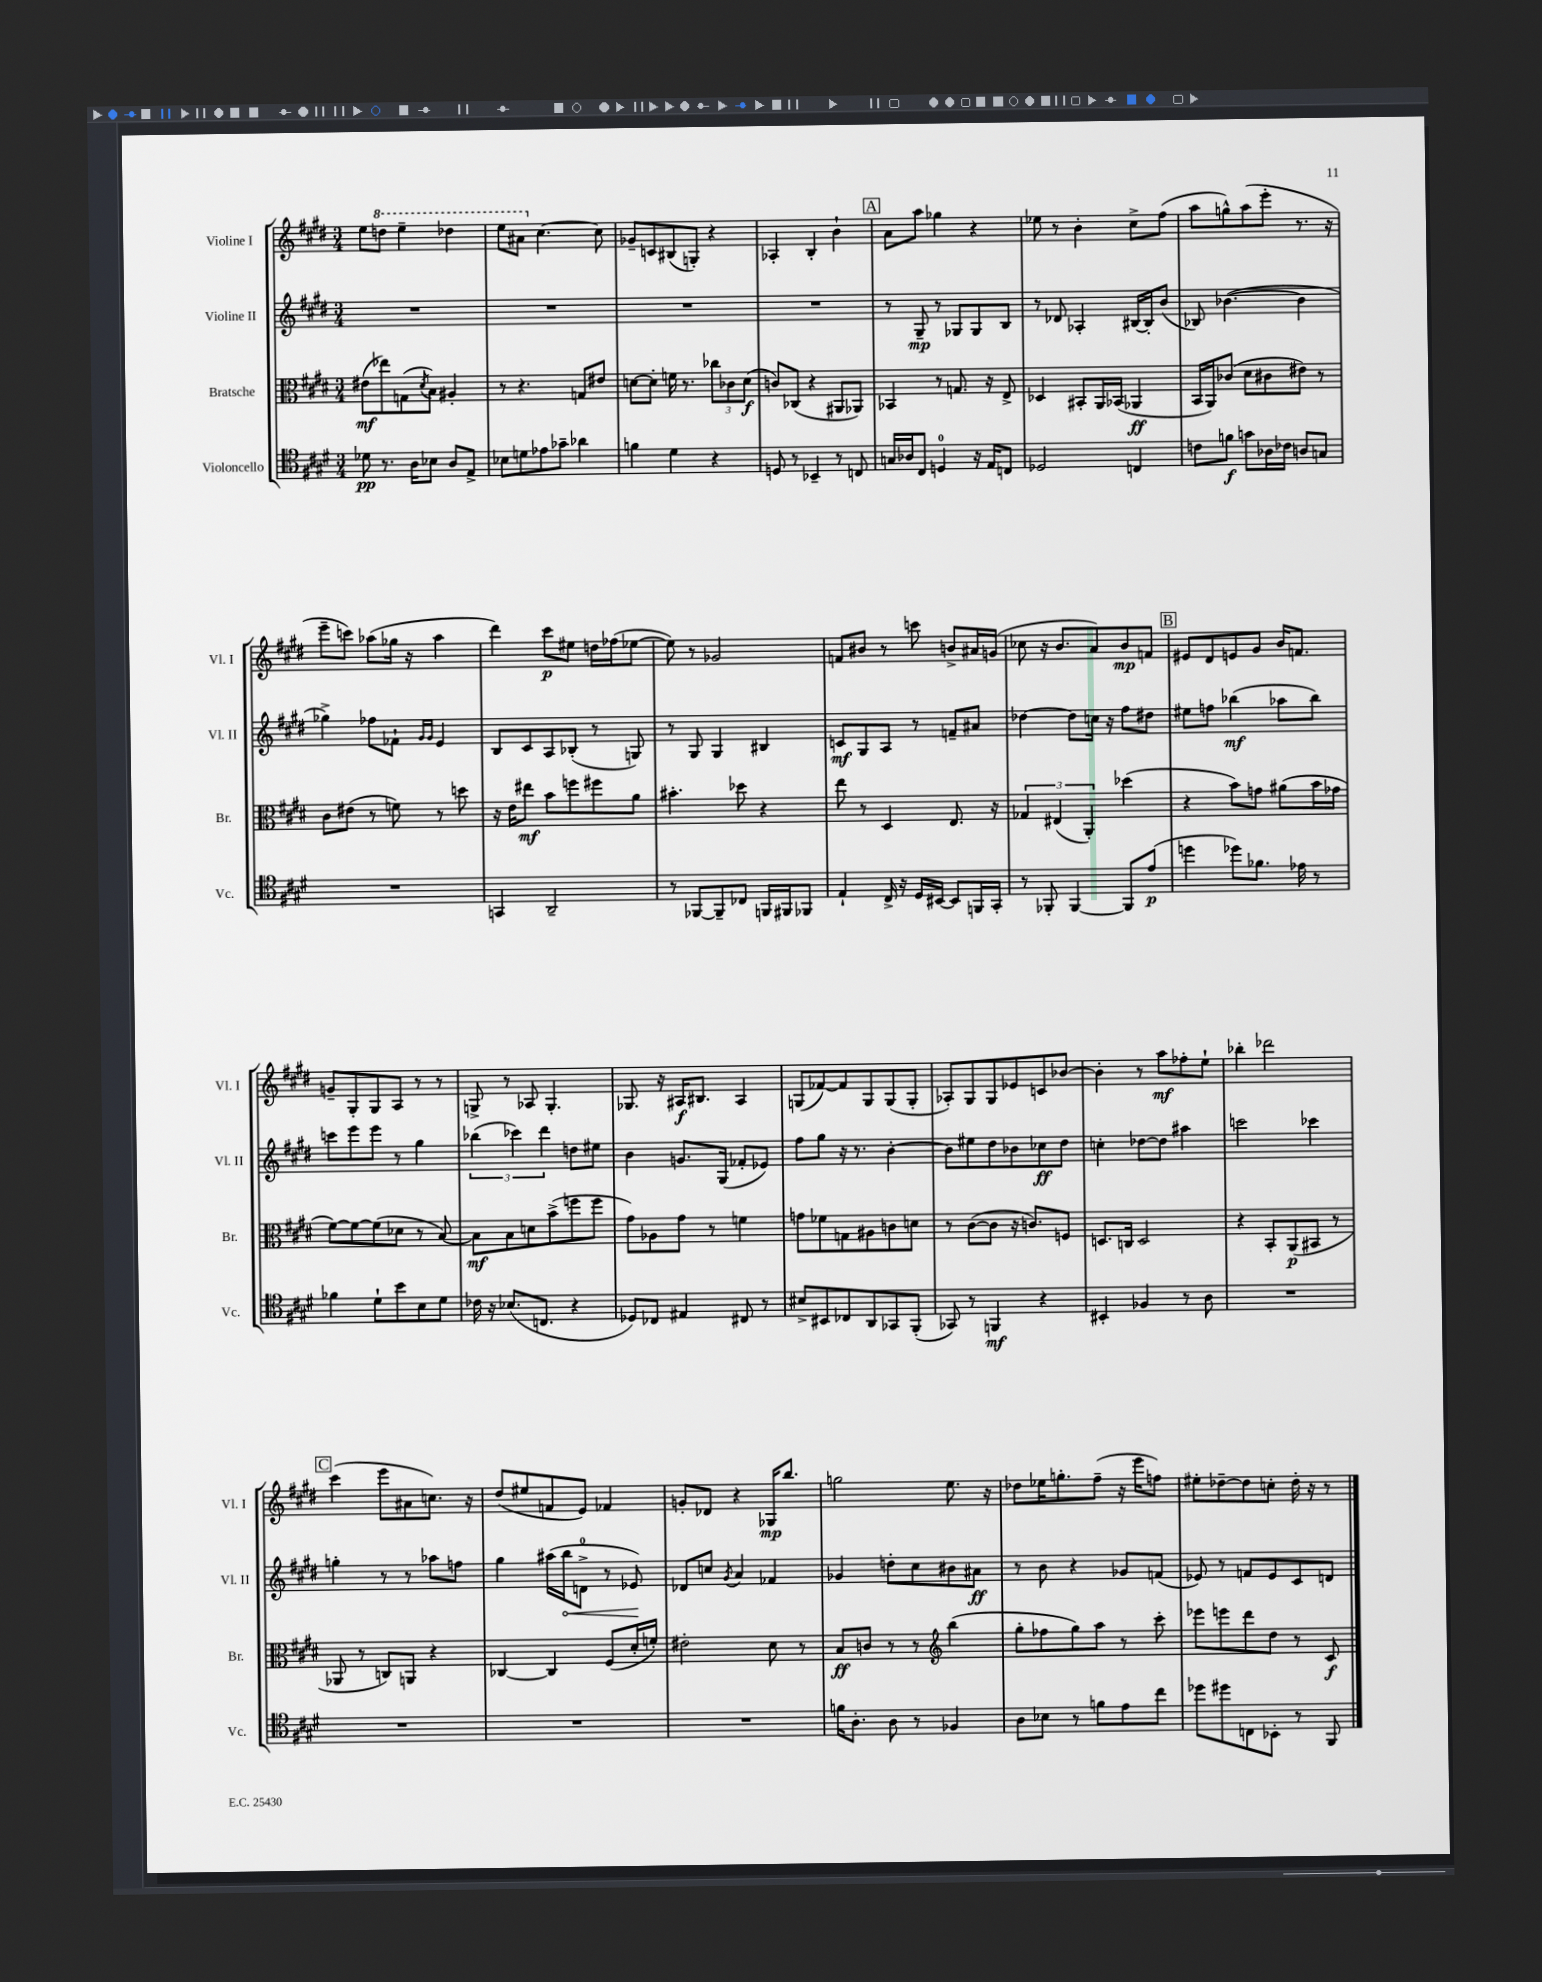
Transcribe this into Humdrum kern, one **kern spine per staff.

**kern	**kern	**kern	**kern
*staff4	*staff3	*staff2	*staff1
*clefC4	*clefC3	*clefG2	*clefG2
*k[f#c#g#d#]	*k[f#c#g#d#]	*k[f#c#g#d#]	*k[f#c#g#d#]
*M3/4	*M3/4	*M3/4	*M3/4
8d-	(8e#	2.r	8ee
8.r	8ee-)	.	8ddd
.	(8G	.	4eee~
16A	.	.	.
.	8qd#	.	.
8B-	8B)	.	.
8A	4A#'	.	4ddd-
8E^	.	.	.
=	=	=	=
8B-	8r	2.r	8eee
8d	4.r	.	8aa#
8e-	.	.	[4.cc#
8g-~	.	.	.
4a-	8G	.	.
.	8e#	.	8cc#]
=	=	=	=
4f	[8d	2.r	8g-~
.	8d']	.	8c
4d#	16f	.	(8B#
.	8.r	.	.
.	.	.	8G')
4r	12cc-	.	4r
.	12c-	.	.
.	(12d	.	.
=	=	=	=
8D	8c)	2.r	4A-'
8r	(8C-	.	.
4BB-~	4r	.	4B'
8r	8AA#	.	4b`
8C	8AA-)	.	.
=	=	=	=
16G	4BB-	8r	8a
16A-	.	.	.
8C#	.	8G#~	8aa
4D	8r	8r	4gg-
.	8.G	8G-	.
16r	.	8G-	4r
16E	16r	.	.
8C	8E^	8B	.
=	=	=	=
2D-	4D-	8r	8ee-
.	.	8d-	8r
.	8BB#'	4A-'	4b'
.	16AA	.	.
.	(16BB-	.	.
4C	4AA-	[16B#	8cc#^
.	.	16B#']	.
.	.	(8b	(8ff#
=	=	=	=
8c	16BB	8B-)	8aa
.	16AA)	.	.
8f	(8c-	([4.b-	8gg^^)
8g	8d#	.	(8aa
16A-	8c#	.	8eee'
16c-	.	.	.
8A	8e#)	4b-]	8.r
8G	8r	.	.
.	.	.	16r
=	=	=	=
2.r	8c#	4gg-^)	8eee~
.	(8e#	.	8ccc)
.	8r	8ff-	(8aa-
.	8f)	8f-`	16gg-
.	.	.	16r
.	.	16qqg#	.
.	.	16qqg#	.
.	8r	4e	4aa-
.	8dd	.	.
=	=	=	=
4GG	16r	8B	4ddd#)
.	16e	.	.
.	8ee#	8c#	.
2AA~	8b	8A	8ccc#
.	8ff	(8B-'	8ee#
.	8ff#	8r	16dd
.	.	.	(16ff-
.	8a	8G)	[8ee-
=	=	=	=
8r	4.b#'	8r	8ee-])
[8FF-	.	8G#	8r
8FF-~]	.	4G#	2g-
8C-	8dd-	.	.
16FF	4r	4B#	.
16FF#	.	.	.
8FF-	.	.	.
=	=	=	=
4E`	8ee	8c	8f
.	8r	8G#	8b#
16C#^	4D#	8A	8r
16r	.	.	.
16D#	.	8r	8ccc
[16BB#	.	.	.
8BB#]	8.E	8f~	8b^
16FF	.	8a#	16a#
16GG#'	16r	.	(16g
=	=	=	=
8r	6G-	[4dd-	8cc-
8FF-'	.	.	16r
.	(6E#	.	.
.	.	.	8.b
[4FF-	.	8dd-]	.
.	6AA')	.	.
.	.	16cc	8a)
.	.	16r	.
8FF-]	(4dd-	8ff#	8b
(8e	.	8dd#	8f
=	=	=	=
4dd	4r	8ee#	8e#
.	.	8ff	8d#
8dd-)	8b)	(4bb-	8e
8.f-	8g	.	8g#
.	(8a#	8aa-	16b
16e-	.	.	8.f
8r	16b	8bb-)	.
.	16g-	.	.
=	=	=	=
4f-	[8f#)	8ccc	8g~
.	8f#_	8eee	8G#'
8d#`	(8f#]	8eee	8G#
8b	8d-	8r	8A
8B	8r	4gg#	8r
8d#	[8B)	.	8r
=	=	=	=
16c-	8B]	(6bb-	8G^
16r	.	.	.
(8.B-	8B	.	8r
.	.	6ccc-)	.
.	8d	.	8A-
8.C	.	.	.
.	.	6ddd#	.
.	(8b^	.	4.G'
4r	8ff	8dd	.
.	8ff	8ee#	.
=	=	=	=
8D-)	8g#)	4b	8.G-
8C-	8A-	.	.
.	.	.	16r
4E#	8g#	8.g	16A#
.	.	.	8.B#
.	8r	.	.
.	.	(16G#	.
8C#	4f	8f-'	4A#
8r	.	8e-)	.
=	=	=	=
8B#^	8g	8ff#	(8G
8BB#	8f-	8gg#	[8f-)
8C-	8G	16r	8f-]
.	.	8.r	.
8AA	8A#	.	8G
8GG-	8c	[4b'	(8G
(8FF#'	8d	.	8G'
=	=	=	=
8GG-)	8r	8b]	8A-')
8r	([8c#	8ee#	8G#
4FF	8c#]	8dd#	8G#
.	16r	8b-	8e-
.	8.c)	.	.
4r	.	8cc-	8c
.	8F	8dd#	[8b-
=	=	=	=
4BB#'	8.D	4cc'	4b-']
.	16C	.	.
4F-	2D	[8dd-	8r
.	.	8dd-]	8aa
8r	.	4aa#	8ff-'
8A	.	.	8ee`
=	=	=	=
2.r	4r	2ccc	4bb-'
.	8BB'	.	2ddd-
.	(8AA	.	.
.	8BB#	4ccc-	.
.	8r	.	.
=	=	=	=
2.r	8AA-	4gg'	(4ccc#
.	8r	.	.
.	8C)	8r	8eee
.	8AA	8r	8a#
.	4r	8aa-	8.cc)
.	.	8ff	.
.	.	.	16r
=	=	=	=
2.r	[4C-	4gg#	(8dd#
.	.	.	8ee#
.	4C-]	(16aa#	8f
.	.	16bb	.
.	.	8d^	8e)
.	(8F#	8r	4f-
.	16d#'	8e-)	.
.	16f')	.	.
=	=	=	=
2.r	2e#'	8d-	8g'
.	.	8cc	8d-
.	.	8qg#	.
.	.	4a	4r
.	8d#	4f-	16G-
.	.	.	8.bb
.	8r	.	.
=	=	=	=
16f	8B	4g-	2gg
8.A'	.	.	.
.	8c	.	.
8A	8r	8dd'	.
8r	8r	8cc#	.
*	*clefG2	*	*
4F-	(4bb	8b#	8.ee
.	.	8a#	.
.	.	.	16r
=	=	=	=
8A	8gg#'	8r	8dd-
8B-	8ff-	8b	16ee-
.	.	.	8.gg'
8r	8gg#)	4r	.
8f	8aa	.	(8ff#~
8e	8r	8g-	16r
.	.	.	16eee
8cc#	8ccc#'	(8f	8ff)
=	=	=	=
8dd-	8eee-	8e-)	8ee#'
8dd#	8eee	8r	[8dd-~
8C	8ddd#	8f	8dd-]
8BB-'	8dd#	8e-	8cc'
8r	8r	8c#	16dd-'
.	.	.	16r
8FF#	8c#	8d	8r
==	==	==	==
*-	*-	*-	*-
